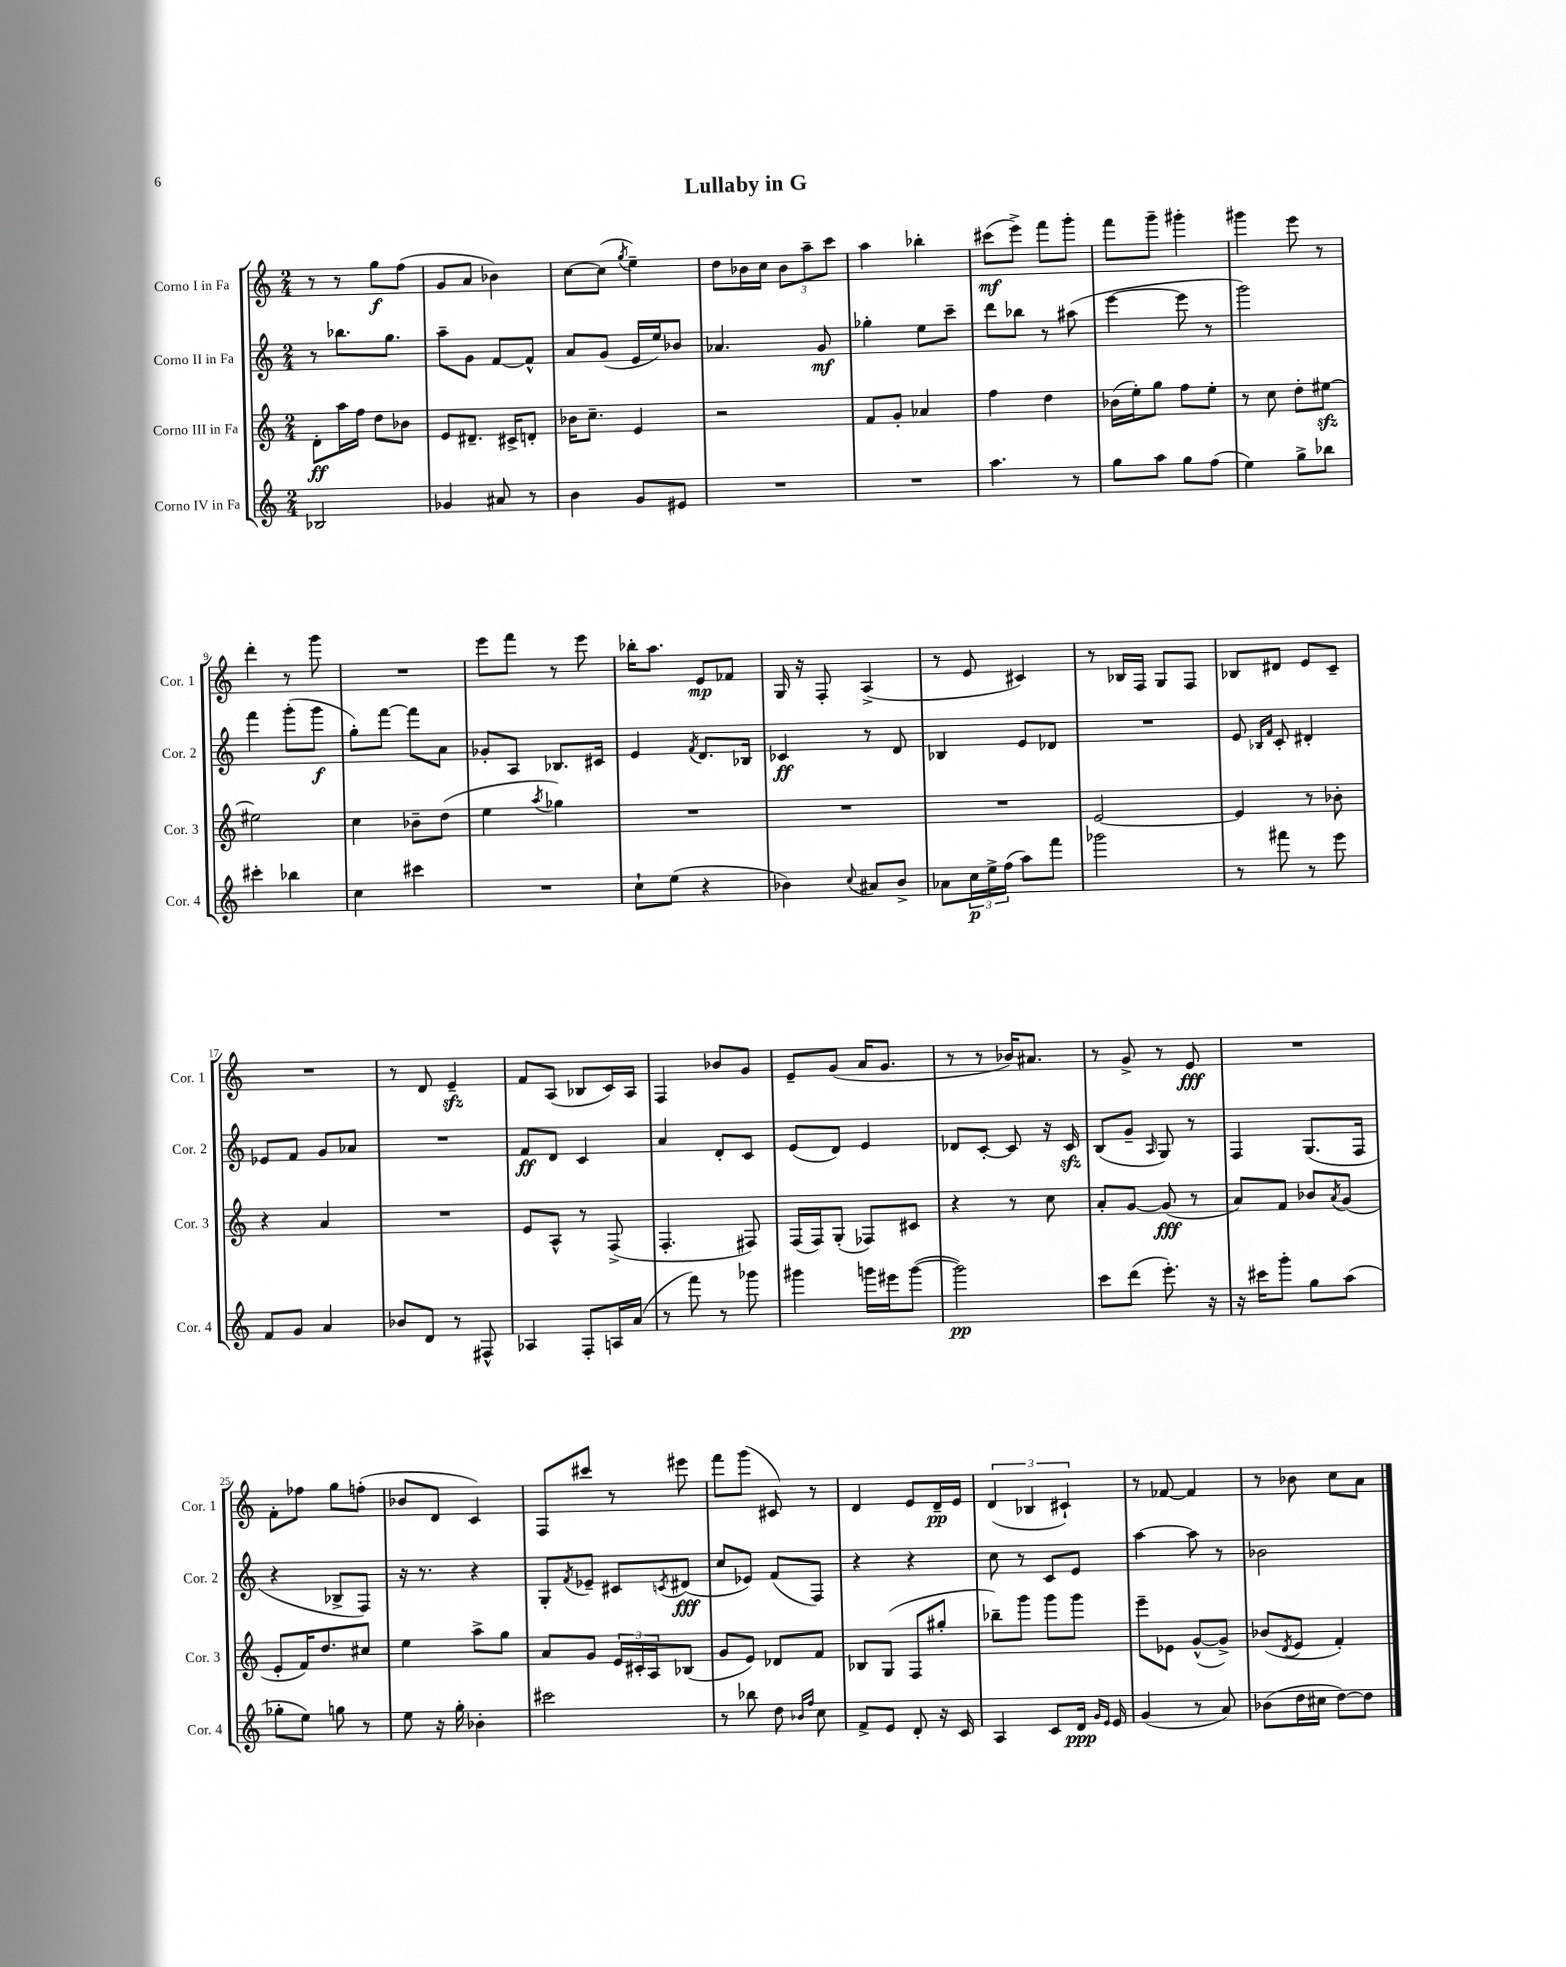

**kern	**kern	**kern	**kern
*staff4	*staff3	*staff2	*staff1
*clefG2	*clefG2	*clefG2	*clefG2
*k[]	*k[]	*k[]	*k[]
*M2/4	*M2/4	*M2/4	*M2/4
2B-	8d'	8r	8r
.	16aa	8.bb-	8r
.	16ff	.	.
.	8dd	.	8gg
.	.	8.gg	.
.	8b-	.	(8ff
=	=	=	=
4g-	8e	8aa~	8g
.	8.d#~	8g	8a
8a#	.	[8f	4b-)
.	16c#^	.	.
8r	8d'	8f^^]	.
=	=	=	=
4b	16b-	8a	[8cc
.	8.cc~	.	.
.	.	(8g	(8cc]
.	.	.	8qgg
8g	4e	16e	4ee~)
.	.	16ee)	.
8e#	.	8b-	.
=	=	=	=
2r	2r	4.a-	8dd
.	.	.	16b-
.	.	.	16cc
.	.	.	12b-
.	.	.	12aa~
.	.	8g	.
.	.	.	12ccc
=	=	=	=
2r	8f	4gg-'	4aa
.	8g'	.	.
.	4a-	8ee	4bb-'
.	.	8ccc~	.
=	=	=	=
4.aa	4ff	8ddd	(8ccc#
.	.	8bb-	8eee^)
.	4dd	8r	8fff
8r	.	(8aa#	8ggg'
=	=	=	=
8gg	(16b-	[4eee	8fff
.	16ee')	.	.
8aa	8gg	.	8ggg~
8gg	8ff	8eee]	4ggg#'
(8ff	8ee'	8r	.
=	=	=	=
4ee)	8r	2ggg)	4ggg#
.	8cc	.	.
8gg^	8dd'	.	8eee
8bb-	[8ee#	.	8r
=	=	=	=
4ccc#'	2ee#]	4fff	4ddd'
4bb-	.	(8ggg'	8r
.	.	8ggg	8ggg
=	=	=	=
4cc	4cc	8gg')	2r
.	.	[8fff	.
4ccc#	8b-~	8fff]	.
.	(8dd	8a	.
=	=	=	=
2r	4ee	8g-'	8eee
.	.	8A	8fff
.	8qaa	.	.
.	4gg-)	8.B-	8r
.	.	.	8eee
.	.	16c#	.
=	=	=	=
8cc`	2r	4e	16bb-'
.	.	.	8.aa
(8ee	.	.	.
.	.	8qf	.
4r	.	8.d	8e
.	.	.	8f-
.	.	16B-	.
=	=	=	=
4b-)	2r	4c-	16G
.	.	.	16r
.	.	.	8F'
8qqcc	.	.	.
8a#	.	8r	(4A^
8b-^	.	8d	.
=	=	=	=
8a-	2r	4B-	8r
24cc	.	.	8e
24ee^	.	.	.
(24ff	.	.	.
8aa)	.	8e	4c#)
8fff	.	8d-	.
=	=	=	=
2ggg-	[2e	2r	8r
.	.	.	16B-
.	.	.	16F
.	.	.	8G
.	.	.	8F
=	=	=	=
8r	4e]	8e	8B-
.	.	16qqB-	.
.	.	16qqf	.
8fff#	.	8c'	8d#
8r	8r	4d#'	8e
8eee	8b-'	.	8c~
=	=	=	=
8f	4r	8e-	2r
8g	.	8f	.
4a	4a	8g	.
.	.	8a-	.
=	=	=	=
8b-	2r	2r	8r
8d	.	.	8d
8r	.	.	4e~
8F#^^	.	.	.
=	=	=	=
4A-	8e	8f	8f
.	8A^^	8d	(8A
8F'	8r	4c	8B-
16A	(8F^	.	16c)
(16a	.	.	16A
=	=	=	=
8r	4.F'	4a	4F
8fff)	.	.	.
8r	.	8d'	8b-
8ggg-	8F#)	8c	8g
=	=	=	=
4ggg#	(16F	(8e	8e~
.	16F)	.	.
.	(8G'	8d)	(8g
16ggg	8F-)	4e	16a
16eee#	.	.	8.g
([8ggg	8c#	.	.
=	=	=	=
2ggg])	4r	8d-	8r
.	.	[8c'	8r
.	8r	8c]	16b-)
.	.	.	8.a#
.	8cc	16r	.
.	.	16c	.
=	=	=	=
8ccc	8a'	(8B	8r
(8ddd	[8g	8g~	8g^
.	.	16qqA	.
8.eee')	(8g]	8G)	8r
.	8r	8r	8e
16r	.	.	.
=	=	=	=
16r	8a)	4F	2r
16ccc#	.	.	.
8ggg'	8f	.	.
8gg	8b-	(8.G	.
.	8qa	.	.
(8aa	(8g	.	.
.	.	16F	.
=	=	=	=
8gg-'	8e'	4r	8f'
8ee)	16f)	.	8ff-
.	8.dd	.	.
8gg	.	8B-^	8gg
8r	8cc#	8F)	(8ff'
=	=	=	=
8ee	4ee	16r	8b-
.	.	8.r	.
16r	.	.	8d
16gg'	.	.	.
4b-'	8aa^	4r	4c)
.	8gg	.	.
=	=	=	=
2ccc#	8a	8G'	8F
.	.	8qf	.
.	8g	8e-~	8ccc#
.	24e	8c#	8r
.	24c#'	.	.
.	24A	.	.
.	.	8qc	.
.	(8B-	(8d#	8eee#
=	=	=	=
8r	8g	8cc	8fff
8bb-	8e)	8e-)	(8ggg
8dd	8d-	(8f	8c#)
16qqb-	.	.	.
16qqff	.	.	.
8cc	8f	8F)	8r
=	=	=	=
8f^	8B-	4r	4d
8e	(8G	.	.
8d'	8F	4r	8e
16r	8gg#'	.	16d~
16c	.	.	16e
=	=	=	=
4A	8bb-~)	8cc	(6d
.	8ggg	8r	.
.	.	.	6B-
8c	8ggg	8c	.
.	.	.	6c#`)
16d	8ggg	8e	.
16qqg	.	.	.
16qqe	.	.	.
16e	.	.	.
=	=	=	=
(4g	8eee~	[4aa	8r
.	8e-	.	[8f-
8r	([8g^^	8aa]	4f-]
8a)	8g^])	8r	.
=	=	=	=
(8b-	(8b-	2b-	8r
.	8qd	.	.
16dd	8e	.	8b-
16cc#	.	.	.
[8dd)	4f')	.	8cc
8dd]	.	.	8a
==	==	==	==
*-	*-	*-	*-
